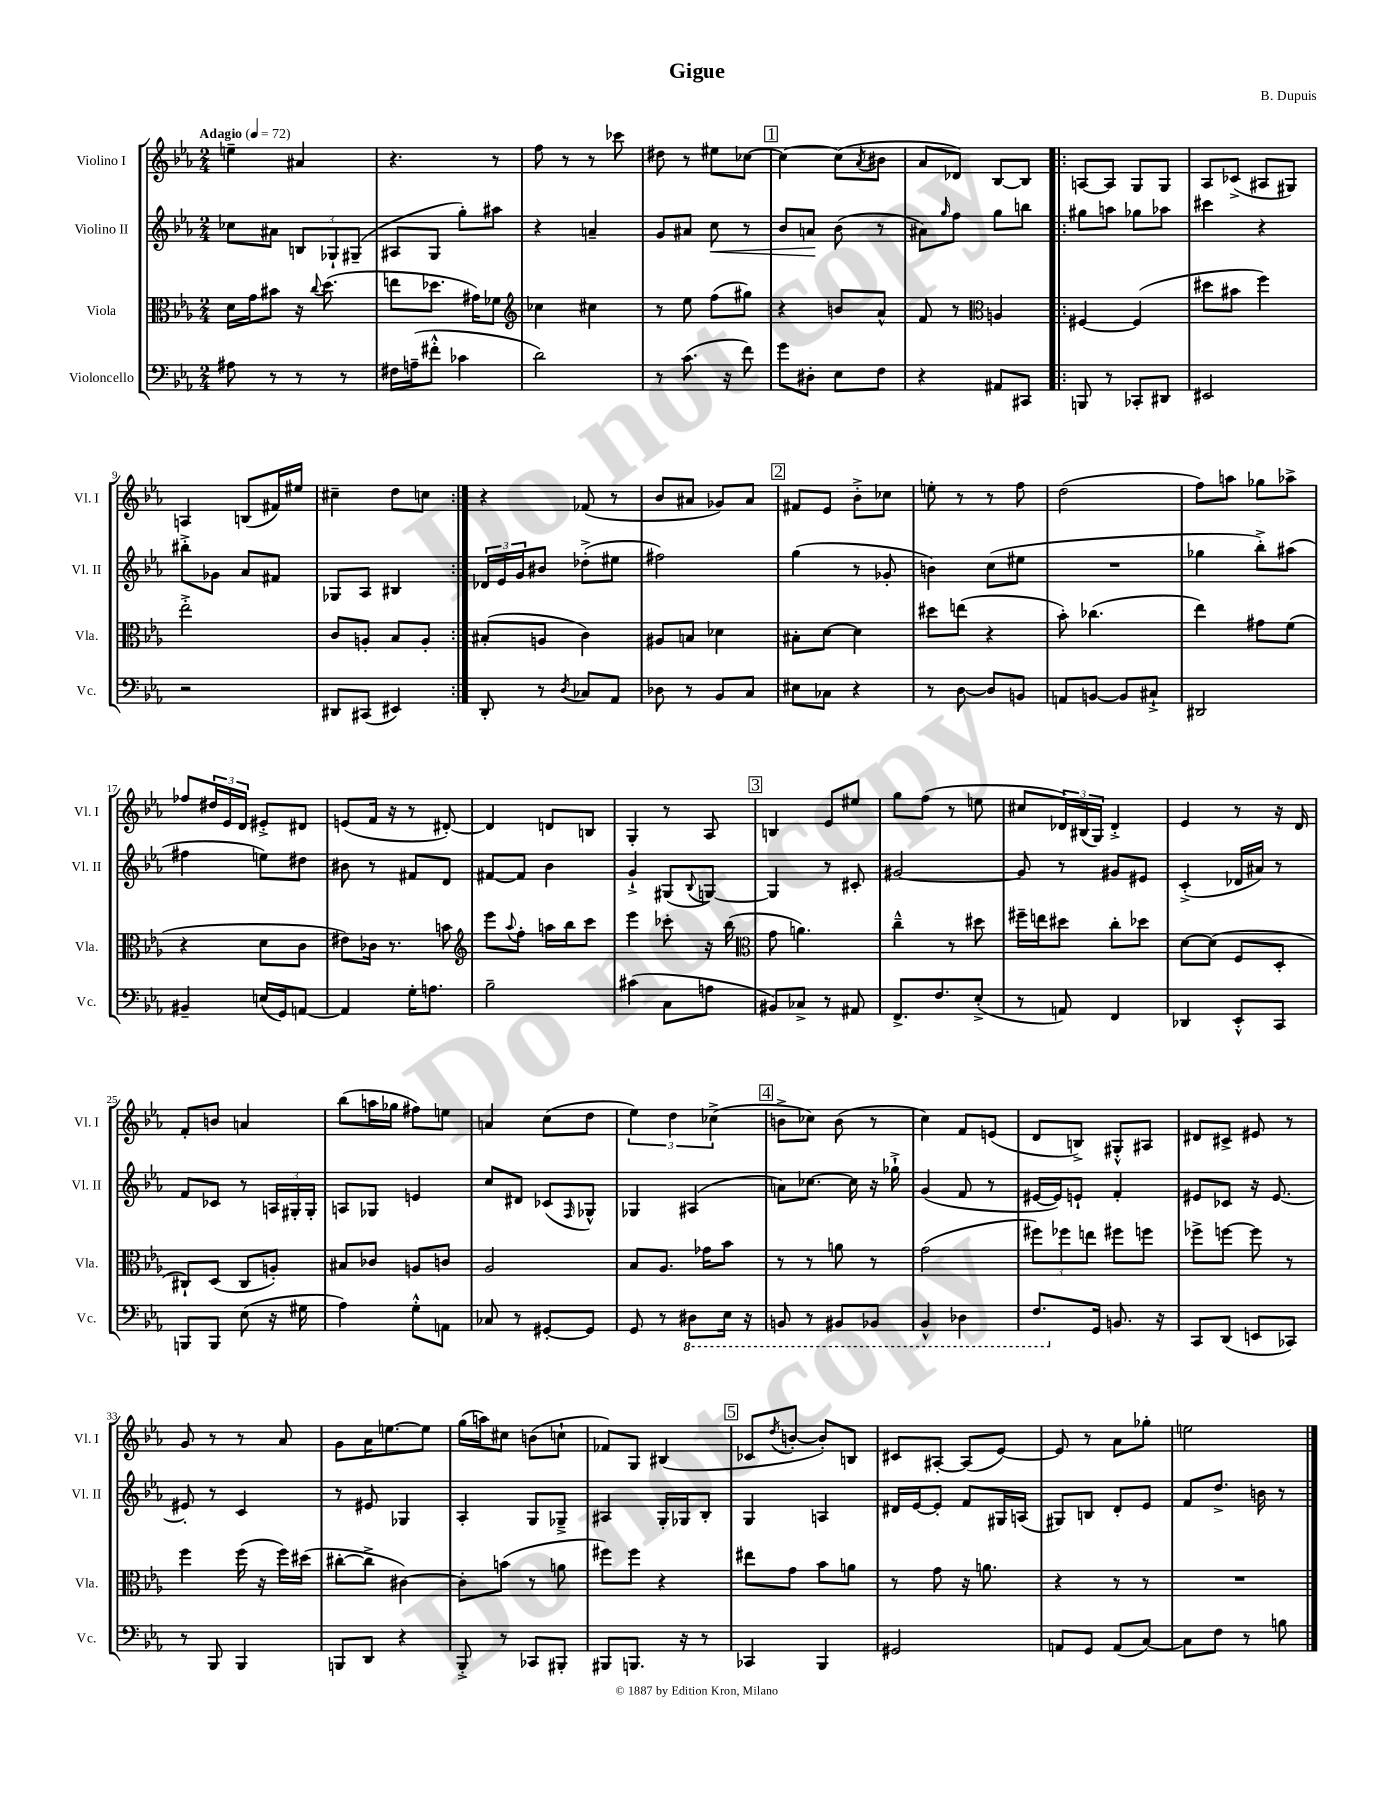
\header { title = "Gigue" composer = "B. Dupuis" }
<<
\new StaffGroup <<
\new Staff = "s0" \with { instrumentName = "Violino I" shortInstrumentName = "Vl. I" } {
    \clef treble \key ees \major \numericTimeSignature \time 2/4 \tempo "Adagio" 4 = 72
    e''4-- ais'4 |
    r4. r8 |
    f''8 r8 r8 ces'''8 |
    dis''8 r8 eis''8 ces''8~ |
    \mark \markup { \box "1" } ces''4~ ces''8( \acciaccatura { aes'8 } bis'8 |
    aes'8 des'8) bes8~ bes8 |
    \repeat volta 2 { a8~ a8 g8 g8 |
    aes8 ces'8->( ais8 gis8) |
    a4 b8( fis'16) eis''16 |
    cis''4-- d''8 c''8 | }
    r4 fes'8( r8 |
    bes'8 ais'8 ges'8) ais'8 |
    \mark \markup { \box "2" } fis'8 ees'8 bes'8-.-> ces''8 |
    e''8-. r8 r8 f''8 |
    d''2( |
    f''8) a''8 ges''8 aes''8-> |
    fes''8 \tuplet 3/2 { dis''16 ees'16 d'16 } eis'8-.-> dis'8 |
    e'8( f'16 r16 r8 dis'8~-.) |
    dis'4 d'8 b8 |
    g4-. r8 aes8 |
    \mark \markup { \box "3" } b4 ees'8 eis''8 |
    g''8 f''8( r8 e''8 |
    cis''8 \tuplet 3/2 { des'16) bis16( g16) } des'4-.-> |
    ees'4 r8 r16 d'16 |
    f'8-. b'8 a'4 |
    bes''8( a''16 ges''16 fis''8) e''8 |
    a'4 c''8( d''8 |
    \tuplet 3/2 { ees''4) d''4 ces''4->( } |
    \mark \markup { \box "4" } b'8-> ces''8) b'8( r8 |
    c''4) f'8 e'8( |
    d'8 b8->) gis8-.-^ ais8 |
    dis'8 cis'8-> eis'8 r8 |
    g'8 r8 r8 aes'8 |
    g'8 aes'16 e''8.~ e''8 |
    g''16( a''16) cis''8 b'8( c''8-! |
    fes'8) g8 bis4( |
    \mark \markup { \box "5" } ces'8 \acciaccatura { d''8 } b'8~-. b'8-.) b8 |
    cis'8 ais8~-. ais8( ees'8~) |
    ees'8 r8 aes'8 ges''8-. |
    e''2 \bar "|." |
}
\new Staff = "s1" \with { instrumentName = "Violino II" shortInstrumentName = "Vl. II" } {
    \clef treble \key ees \major \numericTimeSignature \time 2/4
    ces''8 ais'8 \tuplet 3/2 { b8 ges8-! gis8--( } |
    ais8 g8 g''8-.) ais''8 |
    r4 a'4-- |
    g'8 ais'8 c''8\< r8 |
    \mark \markup { \box "1" } bes'8 a'8\! bes'8( r8 |
    ais'8) \grace { g''16 } f''8 g''8 b''8 |
    \repeat volta 2 { gis''8 a''8 ges''8 aes''8 |
    cis'''4 r4 |
    bis''8-.-> ges'8 aes'8 fis'8 |
    ges8 aes8 bis4 | }
    \tuplet 3/2 { des'16 ees'16 g'16 } bis'8 des''8-.->( eis''8 |
    fis''2) |
    \mark \markup { \box "2" } g''4( r8 ges'8-. |
    b'4) c''8( eis''8 |
    R2 |
    ges''4 bes''8-.->) ais''8( |
    fis''4 e''8) dis''8 |
    bis'8 r8 fis'8 d'8 |
    fis'8~ fis'8 bes'4 |
    g'4-!-> gis8( \appoggiatura { bes8 } g8~) |
    \mark \markup { \box "3" } g4 r8 cis'8-. |
    gis'2~ |
    gis'8 r8 gis'8 eis'8 |
    c'4-.->( des'16 ais'16) r8 |
    f'8 ces'8 r8 \tuplet 3/2 { a16 gis16-. gis16-. } |
    a8 ges8 e'4 |
    c''8 dis'8 ces'8( \grace { f16 } ges8-^) |
    ges4 ais4( |
    \mark \markup { \box "4" } a'8) ces''8.~ ces''16 r16 ges''16-!-> |
    g'4( f'8 r8 |
    eis'16~ eis'16) e'8-! f'4-. |
    eis'8 ces'8 r16 eis'8.~ |
    eis'8-. r8 c'4 |
    r8 eis'8 ges4 |
    aes4-. g8 ges8---> |
    ais4 g16-. ges16 bes8-. |
    \mark \markup { \box "5" } g4 a4 |
    dis'16 ees'16~ ees'8-. f'8 gis16 a16( |
    gis8) b8 d'8-. ees'8 |
    f'8 d''8.-> b'16 r8 \bar "|." |
}
\new Staff = "s2" \with { instrumentName = "Viola" shortInstrumentName = "Vla." } {
    \clef alto \key ees \major \numericTimeSignature \time 2/4
    d'16 g'16 bis'8 r16 \appoggiatura { c''8 } d''8.( |
    e''8 des''8. gis'16) fes'8 |
    \clef treble ces''4 cis''4 |
    r8 ees''8 f''8( gis''8) |
    \mark \markup { \box "1" } r4 b'8 aes'8-^ |
    f'8 r8 \clef alto a4 |
    \repeat volta 2 { fis4~ fis4( |
    dis''8 bis'8 f''4) |
    ees''2-.-> |
    c'8 a8-. bes8 a8-. | }
    bis8-.( a8 c'4) |
    ais8 b8 des'4 |
    \mark \markup { \box "2" } bis8-. d'8~ d'4 |
    dis''8 e''8( r4 |
    bes'8-.) ces''4.( |
    ees''4) gis'8 f'8( |
    r4 d'8 c'8 |
    eis'8) ces'16 r8. b'8 |
    \clef treble ees'''8 \appoggiatura { aes''8 } f''8-. a''16 bes''16 c'''8 |
    ees'''4 ces'''8-. r16 bes''16( |
    \mark \markup { \box "3" } \clef alto g'8 a'4.) |
    c''4---^ r8 dis''8 |
    fis''16-- e''16 dis''8 c''8-. des''8 |
    d'8~ d'8( f8 d8-. |
    cis8-!) d8( cis8 a8-.) |
    bis8 ces'8 a8 c'8 |
    aes2 |
    bes8 aes8. ges'16 bes'8 |
    \mark \markup { \box "4" } r8 r8 a'8 r8 |
    g'2( |
    \tuplet 3/2 { fis''8) fes''8 e''8 } fis''8 f''8 |
    fes''8-> f''8~ f''8 r8 |
    f''4 f''16( r16 f''16) dis''16( |
    cis''8~-. cis''8-> cis'4~) |
    cis'8-. b'8( r8 a'8 |
    fis''8) fis''8 r4 |
    \mark \markup { \box "5" } eis''8 g'8 bes'8 a'8 |
    r8 g'8 r16 a'8. |
    r4 r8 r8 |
    R2 \bar "|." |
}
\new Staff = "s3" \with { instrumentName = "Violoncello" shortInstrumentName = "Vc." } {
    \clef bass \key ees \major \numericTimeSignature \time 2/4
    ais8 r8 r8 r8 |
    fis16 a16--( fis'8-.-^ ces'4 |
    d'2) |
    r8 c'8.( r16 f'8) |
    \mark \markup { \box "1" } g'8 dis8-. ees8 f8 |
    r4 ais,8 cis,8 |
    \repeat volta 2 { b,,8 r8 ces,8-. dis,8 |
    eis,2 |
    r2 |
    dis,8 cis,8( eis,4) | }
    d,8-. r8 \acciaccatura { d8 } ces8 aes,8 |
    des8 r8 bes,8 c8 |
    \mark \markup { \box "2" } eis8 ces8 r4 |
    r8 d8~ d8 b,8 |
    a,8 b,8~ b,8 cis8-!-> |
    dis,2 |
    bis,4-- e16( g,16) a,8~ |
    a,4 g16-. a8. |
    bes2-- |
    cis'4( c8 a8 |
    \mark \markup { \box "3" } bis,8) ces8-> r8 ais,8 |
    f,8.-> f8. ees8-.->( |
    r8 a,8) f,4 |
    des,4 ees,8-.-^ c,8 |
    b,,8 b,,8 ees8( r16 gis16 |
    aes4) g8-.-^ a,8 |
    ces8 r8 gis,8~-. gis,8 |
    g,8 r8 \ottava #-1 dis,8 ees,16 r16 |
    \mark \markup { \box "4" } b,,8 r8 bis,,8 bes,,8 |
    bes,,4-^ des,4 |
    f,8. \ottava #0 g,16 b,8. r16 |
    c,8 d,8( e,8 ces,8) |
    r8 bes,,8 bes,,4 |
    b,,8 d,8 r4 |
    bes,,8-.-> r8 ces,8 bis,,8-. |
    bis,,8 b,,8. r16 r8 |
    \mark \markup { \box "5" } ces,4 bes,,4 |
    gis,2 |
    a,8 g,8 a,8( c8~) |
    c8 f8 r8 b8 \bar "|." |
}
>>
>>
